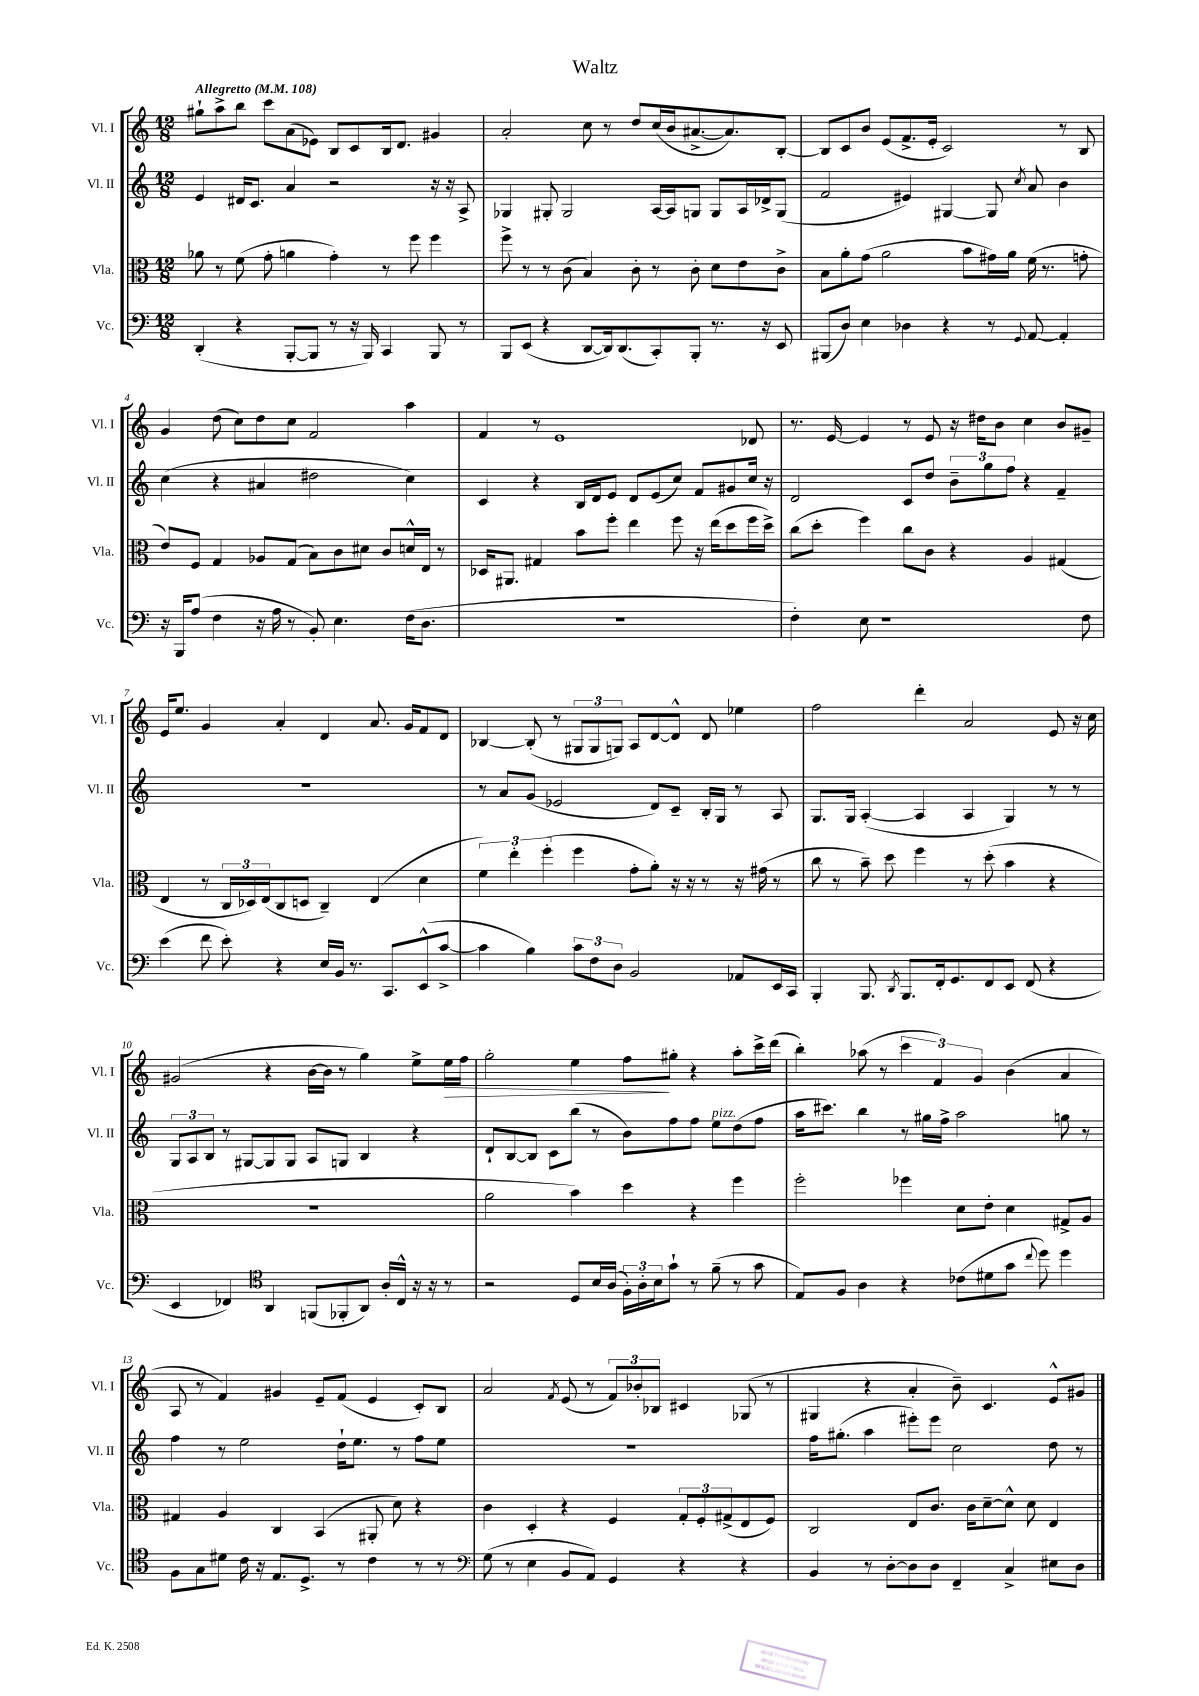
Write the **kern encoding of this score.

**kern	**kern	**kern	**kern	**dynam
*part4	*part3	*part2	*part1	*part1
*staff4	*staff3	*staff2	*staff1	*staff1
*I"Vc.	*I"Vla.	*I"Vl. II	*I"Vl. I	*
*I'Vc.	*I'Vla.	*I'Vl. II	*I'Vl. I	*
*clefF4	*clefC3	*clefG2	*clefG2	*
*k[]	*k[]	*k[]	*k[]	*
*M12/8	*M12/8	*M12/8	*M12/8	*
*MM108	*MM108	*MM108	*MM108	*
=1	=1	=1	=1	=1
!	!	!	!LO:TX:a:B:t=Allegretto	!
(4DD'/	8a-X\	4e/	8gg#X`\L	.
.	8r	.	8aa^\	.
4r	(8f\	16d#X/KL	8bb\J	.
.	.	8.c/J	.	.
.	8g'\	.	8ccc\L	.
[8BBB'/L	4an\	4a/	(8a\	.
8BBB/J]	.	.	8e-X\J)	.
8r	4g'\)	2r	8B/L	.
16r	.	.	8c/	.
16BBB/)	.	.	.	.
4CC/	8r	.	16B/k	.
.	.	.	8.d/J	.
.	8ff\	.	.	.
8BBB/	4ff\	16r	4g#X/	.
.	.	16r	.	.
8r	.	8A^/	.	.
=2	=2	=2	=2	=2
8BBB/L	8ff^\	4G-X/	2a'/	.
(8EE/J	8r	.	.	.
4r	8r	8G#X'/	.	.
.	(8c\	2G#/	.	.
[8DD/L	4B/)	.	8cc\	.
16DD/k])	.	.	8r	.
(8.DD/	.	.	.	.
.	8c'\	.	8dd/L	.
8CC'/)	8r	[16A/LL	(16cc/L	.
.	.	16A/J]	16b/J	.
8BBB'/J	8c'\	8Gn/J	[8.a#X^/	.
8.r	8d\L	8G/L	.	.
.	.	.	8.a#/])	.
.	8e\	16A/L	.	.
16r	.	16d-X^/J	.	.
8EE/	8c^\J	(8G/J	[8B'/J	.
=3	=3	=3	=3	=3
(8BBB#X/L	8B\L	2f/	8B/L]	.
8D/J)	8a'\	.	8c/	.
4E\	(8g\J	.	8b/J	.
.	2a\	.	(8e/L	.
4D-X\	.	4e#X/)	8.f^/	.
.	.	.	16e'/Jk	.
4r	.	[4G#X/	2c/)	.
.	8b\L	.	.	.
8r	16g#X\L)	8G#/]	.	.
.	16a\JJ	.	.	.
8qqGG/	.	8qcc/	.	.
[8AA/	(16f\	8a/	.	.
.	8.r	.	.	.
4AA'/]	.	4b\	8r	.
.	8gn'\	.	8B/	.
!!LO:LB:g=z
=4	=4	=4	=4	=4
16r	8e/L)	(4cc\	4g/	.
16BBB/KL	.	.	.	.
(8A/J	8F/J	.	.	.
4F\	4G/	4r	(8dd\	.
.	.	.	8cc\L)	.
16r	8A-X/L	4a#X/	8dd\	.
16A\	.	.	.	.
8r	(8G/J	.	8cc\J	.
8BB'/)	8B\L)	2dd#X\	2f/	.
4.E\	8c\	.	.	.
.	8d#X\J	.	.	.
.	8c/L	.	.	.
(16F\KL	16dn^^/L	4cc\)	4aa\	.
8.D\J	16E/JJ	.	.	.
.	8r	.	.	.
=5	=5	=5	=5	=5
1.r	16D-X/KL	4c/	4f/	.
.	8.AA#X/J	.	.	.
.	4G#X/	4r	8r	.
.	.	.	1e	.
.	8b\L	16B/LL	.	.
.	.	16d/J	.	.
.	8ff'\J	8e/J	.	.
.	4ee\	8d/L	.	.
.	.	(8e/	.	.
.	8ff\	8cc/J)	.	.
.	16r	8f/L	.	.
.	(16ee\KL	.	.	.
.	8dd\	8g#X/	.	.
.	16ff\L	16cc/Jk	8d-X/	.
.	16dd^\JJ)	16r	.	.
=6	=6	=6	=6	=6
4F'\)	(8cc\L	2d/	8.r	.
.	8dd'\J	.	.	.
.	.	.	[16e/	.
8E\	4ff\)	.	4e/]	.
1r	.	.	.	.
.	8cc\L	8c/L	8r	.
.	8c\J	8dd/J	8e/	.
.	4r	12b~\L	16r	.
.	.	.	16dd#X\KL	.
.	.	12gg\	.	.
.	.	.	8b\J	.
.	.	12ff\J	.	.
.	4A/	4r	4cc\	.
.	(4G#X/	4f~/	8b/L	.
8F\	.	.	8g#X~/J	.
!!LO:LB:g=z
=7	=7	=7	=7	=7
(4e\	4E/	1.r	16e/KL	.
.	.	.	8.ee/J	.
8f\	8r	.	4g/	.
8e'\)	24C/LL	.	.	.
.	24D-X/)	.	.	.
.	(24E/J	.	.	.
4r	8C/	.	4a'/	.
.	8Dn/J	.	.	.
16E/LL	4C~/)	.	4d/	.
16BB/JJ	.	.	.	.
8.r	.	.	.	.
.	(4E/	.	8.a/	.
8.CC/L	.	.	.	.
.	.	.	16g/KL	.
(8EE^^/	4d\	.	8f/	.
[8c^/J	.	.	8d/J	.
=8	=8	=8	=8	=8
4c\]	6f\)	8r	[4B-X/	.
.	.	8a/L	.	.
.	6ee'\	.	.	.
4B\)	.	(8g/J	(8B-'/]	.
.	(6ff'\	.	.	.
.	.	2e-X/	8r	.
12c\L	4ff\	.	12G#X/L	.
12F\	.	.	12G#/	.
12D\J	.	.	12Gn/J)	.
2BB/	8g'\L	.	8A/L	.
.	8a'\J)	8d/L)	[8d/	.
.	16r	8c~/J	8d^^/J]	.
.	16r	.	.	.
.	8r	16B'/LL	8d/	.
.	.	16G/JJ	.	.
8AA-X/L	16r	8r	4ee-X\	.
.	(16g#X\	.	.	.
16EE/L	8r	8A/	.	.
16CC/JJ	.	.	.	.
=9	=9	=9	=9	=9
4BBB'/	8cc\	8.G/L	2ff\	.
.	8r	.	.	.
.	.	16G/Jk	.	.
8.BBB/	8b~\)	([4A'/	.	.
.	8dd\	.	.	.
8qDD/	.	.	.	.
8.BBB/L	.	.	.	.
.	4ff\	4A/]	4ddd'\	.
16FF'/k	.	.	.	.
8.GG/	.	.	.	.
.	8r	4A/	2a/	.
8FF/	(8dd'\	.	.	.
8EE/J	4b\	4G/)	.	.
(8FF/	.	.	.	.
4r	4r	8r	8e/	.
.	.	8r	16r	.
.	.	.	16cc\	.
!!LO:LB:g=z
=10	=10	=10	=10	=10
4EE/	1.r	12G/L	(2g#X/	.
.	.	12A/	.	.
.	.	12B/J	.	.
4FF-X/)	.	8r	.	.
.	.	[8G#X/L	.	.
*clefC4	*	*	*	*
4AA/	.	8G#/]	4r	.
.	.	8G#/J	.	.
(8FFn/L	.	8A/L	[16b\LL	.
.	.	.	16b\JJ]	.
8FF-X'/	.	8Gn/J	8r	.
8AA/J)	.	4B/	4gg\)	.
16A'/LL	.	.	.	.
16C^^/JJ	.	.	.	.
16r	.	4r	8ee^\L	.
16r	.	.	.	.
!	!	!	!	!LO:HP:b
8r	.	.	16ee\L	>
.	.	.	16ff\JJ	.
=11	=11	=11	=11	=11
2r	2a\	8d`/L	2gg'\	.
.	.	[8B/	.	.
.	.	8B/J]	.	.
.	.	8c\L	.	.
8D/L	4b\)	(8bb\J	4ee\	.
16B/L	.	8r	.	.
(16A/JJ	.	.	.	.
24F'\LL)	4dd\	8b\L)	8ff\L	.
24A'\	.	.	.	.
24B\J	.	.	.	.
8g`\J	.	8ff\	8gg#X'\J	]
8r	4r	8ff\J	4r	.
!	!	!LO:TX:a:i:t=pizz.	!	!
(8f~\	.	8ee\L	.	.
8r	4ff\	(8dd\	8aa'\L	.
8g\	.	8ff\J	16ccc^\L	.
.	.	.	(16ddd\JJ	.
=12	=12	=12	=12	=12
8E/L)	2ff'\	16aa\KL	4bb'\)	.
.	.	8.ccc#X\J)	.	.
8F/J	.	.	.	.
4A\	.	4bb\	(8aa-X\	.
.	.	.	8r	.
4r	4ff-X\	8r	6ccc\	.
.	.	16gg#X\LL	.	.
.	.	.	6f/)	.
.	.	16ff^\JJ	.	.
(8c-X\L	8d\L	2aa\	.	.
.	.	.	6g/	.
8d#X\	8e'\J	.	.	.
8g\J	4d\	.	(4b\	.
8qqcc/	.	.	.	.
8dd\)	.	.	.	.
4dd\	8G#X^/L	8ggn\	4a/	.
.	8A/J	8r	.	.
!!LO:LB:g=z
=13	=13	=13	=13	=13
8F\L	4G#X/	4ff\	8A/	.
8G\	.	.	8r	.
8d#X\J	4A/	8r	4f/)	.
16c\	.	2ee\	.	.
16r	.	.	.	.
8.E/L	4C/	.	4g#X/	.
8.D^/J	.	.	.	.
.	(4BB/	.	8e~/L	.
8r	.	16dd`\KL	(8f/J	.
.	.	8.ee\J	.	.
4c\	8AA#X'/	.	4e/	.
.	8d\)	8r	.	.
8r	4r	8ff\L	8c'/L)	.
8r	.	8ee\J	8B/J	.
=14	=14	=14	=14	=14
*clefF4	*	*	*	*
(8G\	4c\	1.r	2a/	.
8r	.	.	.	.
4E\	4D'/	.	.	.
.	.	.	8qf/	.
8BB/L	4r	.	(8e/	.
8AA/J)	.	.	8r	.
4GG/	4F/	.	12f/L)	.
.	.	.	12b-X'/	.
.	.	.	12B-X/J	.
4r	12G'/L	.	4c#X/	.
.	12F'/	.	.	.
.	(12G#X^/	.	.	.
4r	8E/	.	(8G-X/	.
.	8F/J)	.	8r	.
=15	=15	=15	=15	=15
4BB/	2C/	16ff\KL	4G#X/	.
.	.	(8.gg#X'\J	.	.
8r	.	4aa\	4r	.
[8D'\L	.	.	.	.
8D\]	8E/L	8eee#X'\L)	4a'/	.
8D\J	8.c/J	8eee#\J	.	.
4FF~/	.	2cc\	8b~\)	.
.	16c\KL	.	.	.
.	[8d~\	.	4.c/	.
4C^/	8d^^\J]	.	.	.
.	8d\	.	.	.
8E#X\L	4E/	8dd\	8e^^/L	.
8D\J	.	8r	8g#X/J	.
==	==	==	==	==
*-	*-	*-	*-	*-
